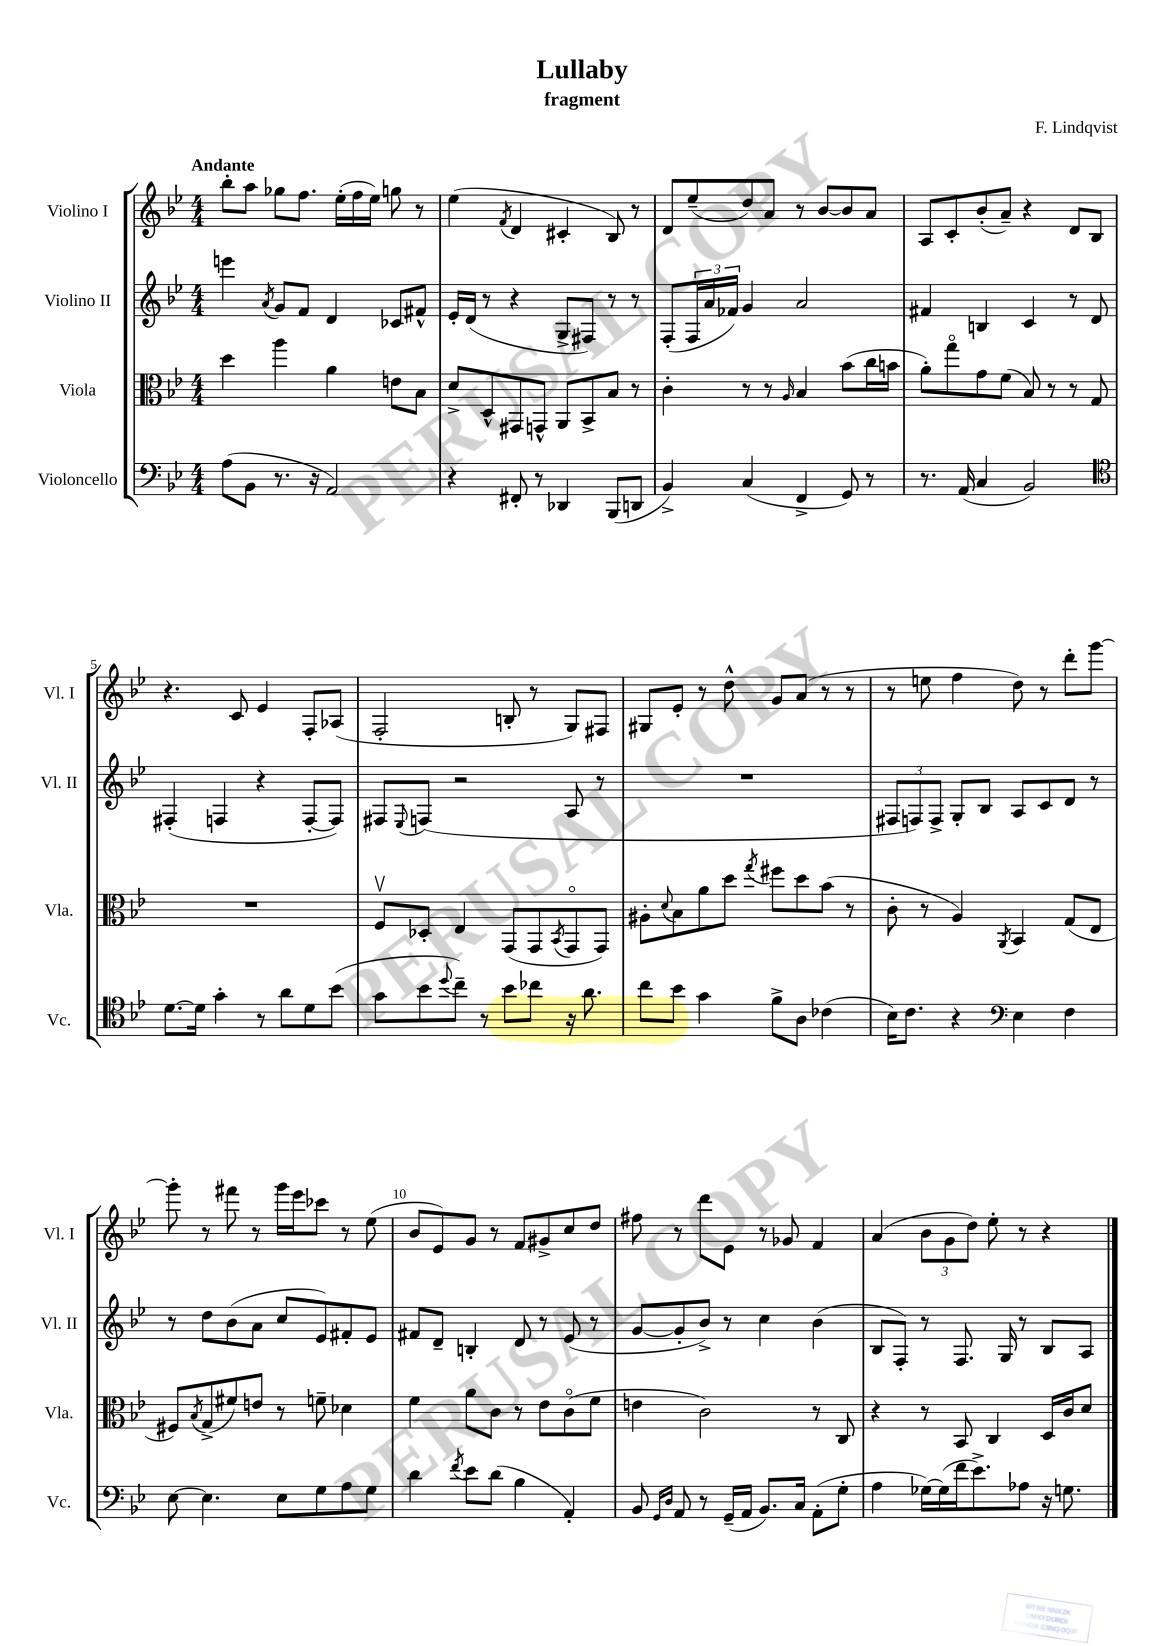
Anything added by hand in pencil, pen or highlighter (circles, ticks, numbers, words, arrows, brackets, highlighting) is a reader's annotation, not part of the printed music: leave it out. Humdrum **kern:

**kern	**kern	**kern	**kern
*staff4	*staff3	*staff2	*staff1
*clefF4	*clefC3	*clefG2	*clefG2
*k[b-e-]	*k[b-e-]	*k[b-e-]	*k[b-e-]
*M4/4	*M4/4	*M4/4	*M4/4
(8A	4dd	4eee	8bb-'
8BB-	.	.	8aa
.	.	8qa	.
8.r	4aa	8g	8gg-
.	.	8f	8.ff
16r	.	.	.
2AA)	4a	4d	.
.	.	.	(16ee-'
.	.	.	16ff
.	.	.	16ee-)
.	8e	8c-	8gg
.	8B-	8f#^^	8r
=	=	=	=
4r	8d^	16e-'	(4ee-
.	.	(16d	.
.	8D^^	8r	.
.	.	.	8qf
8FF#'	8GG#	4r	4d
8r	8GG^^	.	.
4DD-	8AA	8G^	4c#'
.	8BB-^	8F#)	.
(8BBB-	8B-	8r	8B-)
8DD	8r	8r	8r
=	=	=	=
4BB-^)	4c'	(8F'	8d
.	.	24F	(8ee-~
.	.	24a	.
.	.	24f-)	.
(4C	8r	4g	8dd)
.	8r	.	8a
.	16qqA	.	.
4FF^	4B-	2a	8r
.	.	.	[8b-
8GG)	(8b-	.	8b-]
8r	16cc	.	8a
.	16b	.	.
=	=	=	=
8.r	8a')	4f#	8A
.	8ggo	.	8c'
(16AA	.	.	.
4C	8g	4B	(8b-'
.	(8f	.	8a~)
2BB-)	8B-)	4c	4r
.	8r	.	.
.	8r	8r	8d
.	8G	8d	8B-
=	=	=	=
*clefC4	*	*	*
[8.d	1r	(4F#'	4.r
16d]	.	.	.
4g'	.	4F	.
.	.	.	8c
8r	.	4r	4e-
8a	.	.	.
8d	.	[8F'	8F'
(8b-	.	8F])	(8A-
=	=	=	=
8g	8Fv	8F#	2F'
.	.	8qqE-	.
8b-	8D-'	(8F	.
8qqdd	.	.	.
8cc~)	4E-	2r	.
8r	.	.	.
8b-	(8GG	.	8B'
8cc-	8GG	.	8r
.	8qBB-	.	.
16r	8GGo	8A	8G)
8.a	.	.	.
.	8GG)	8r	8F#
=	=	=	=
8cc	8A#'	1r	8G#
.	8qqd	.	.
8b-	8B-	.	8e-'
4g	8a	.	8r
.	8dd	.	8dd^^
.	8qgg	.	.
8f^	8ff#	.	8g
8A	8dd	.	(8a
(4c-	(8b-	.	8r
.	8r	.	8r
=	=	=	=
16B-)	8c'	12F#	8r
8.c	.	.	.
.	.	12F)	.
.	8r	.	8ee
.	.	12F^	.
4r	4A)	8G'	4ff
.	.	8B-	.
*clefF4	*	*	*
.	8qAA	.	.
4E-	4BB-	8A	8dd)
.	.	8c	8r
4F	(8G	8d	8ddd'
.	8E-	8r	[8ggg
=	=	=	=
[8E-	8F#)	8r	8ggg']
.	8qB-	.	.
4.E-]	(8G^	8dd	8r
.	8f#)	(8b-	8fff#
.	8e	8a	8r
8E-	8r	8cc	16ggg
.	.	.	16eee-
8G	8f~	8e-)	8ccc-
8A	4d-	8f#'	8r
8G	.	8e-	(8ee-
=	=	=	=
4d	4f	8f#	8b-
.	.	8d~	8e-)
8qf	.	.	.
8e-	8a	4B'	8g
(8d	8c	.	8r
4B-	8r	8d	8f
.	8e-	8r	8g#^
4AA')	(8co	(8e-	8cc
.	8f	8r	8dd
=	=	=	=
8BB-	4e	[8g	8ff#
16qqGG	.	.	.
16qqD	.	.	.
8AA	.	8g']	8r
8r	2c)	8b-^)	8ddd
(16GG~	.	8r	8e-
16AA	.	.	.
8.BB-)	.	4cc	8r
.	.	.	8g-
16C	.	.	.
(8AA'	8r	(4b-	4f
8G'	8C	.	.
=	=	=	=
4A	4r	8B-	(4a
.	.	8F')	.
[16G-)	8r	8r	12b-
(16G-]	.	.	.
.	.	.	12g
16f	8BB-	8.F	.
.	.	.	12dd)
8.e-^)	.	.	.
.	4C	.	8ee-'
.	.	16G	.
8A-	.	8r	8r
16r	16D	8B-	4r
8.G	16c	.	.
.	8d	8A	.
==	==	==	==
*-	*-	*-	*-
